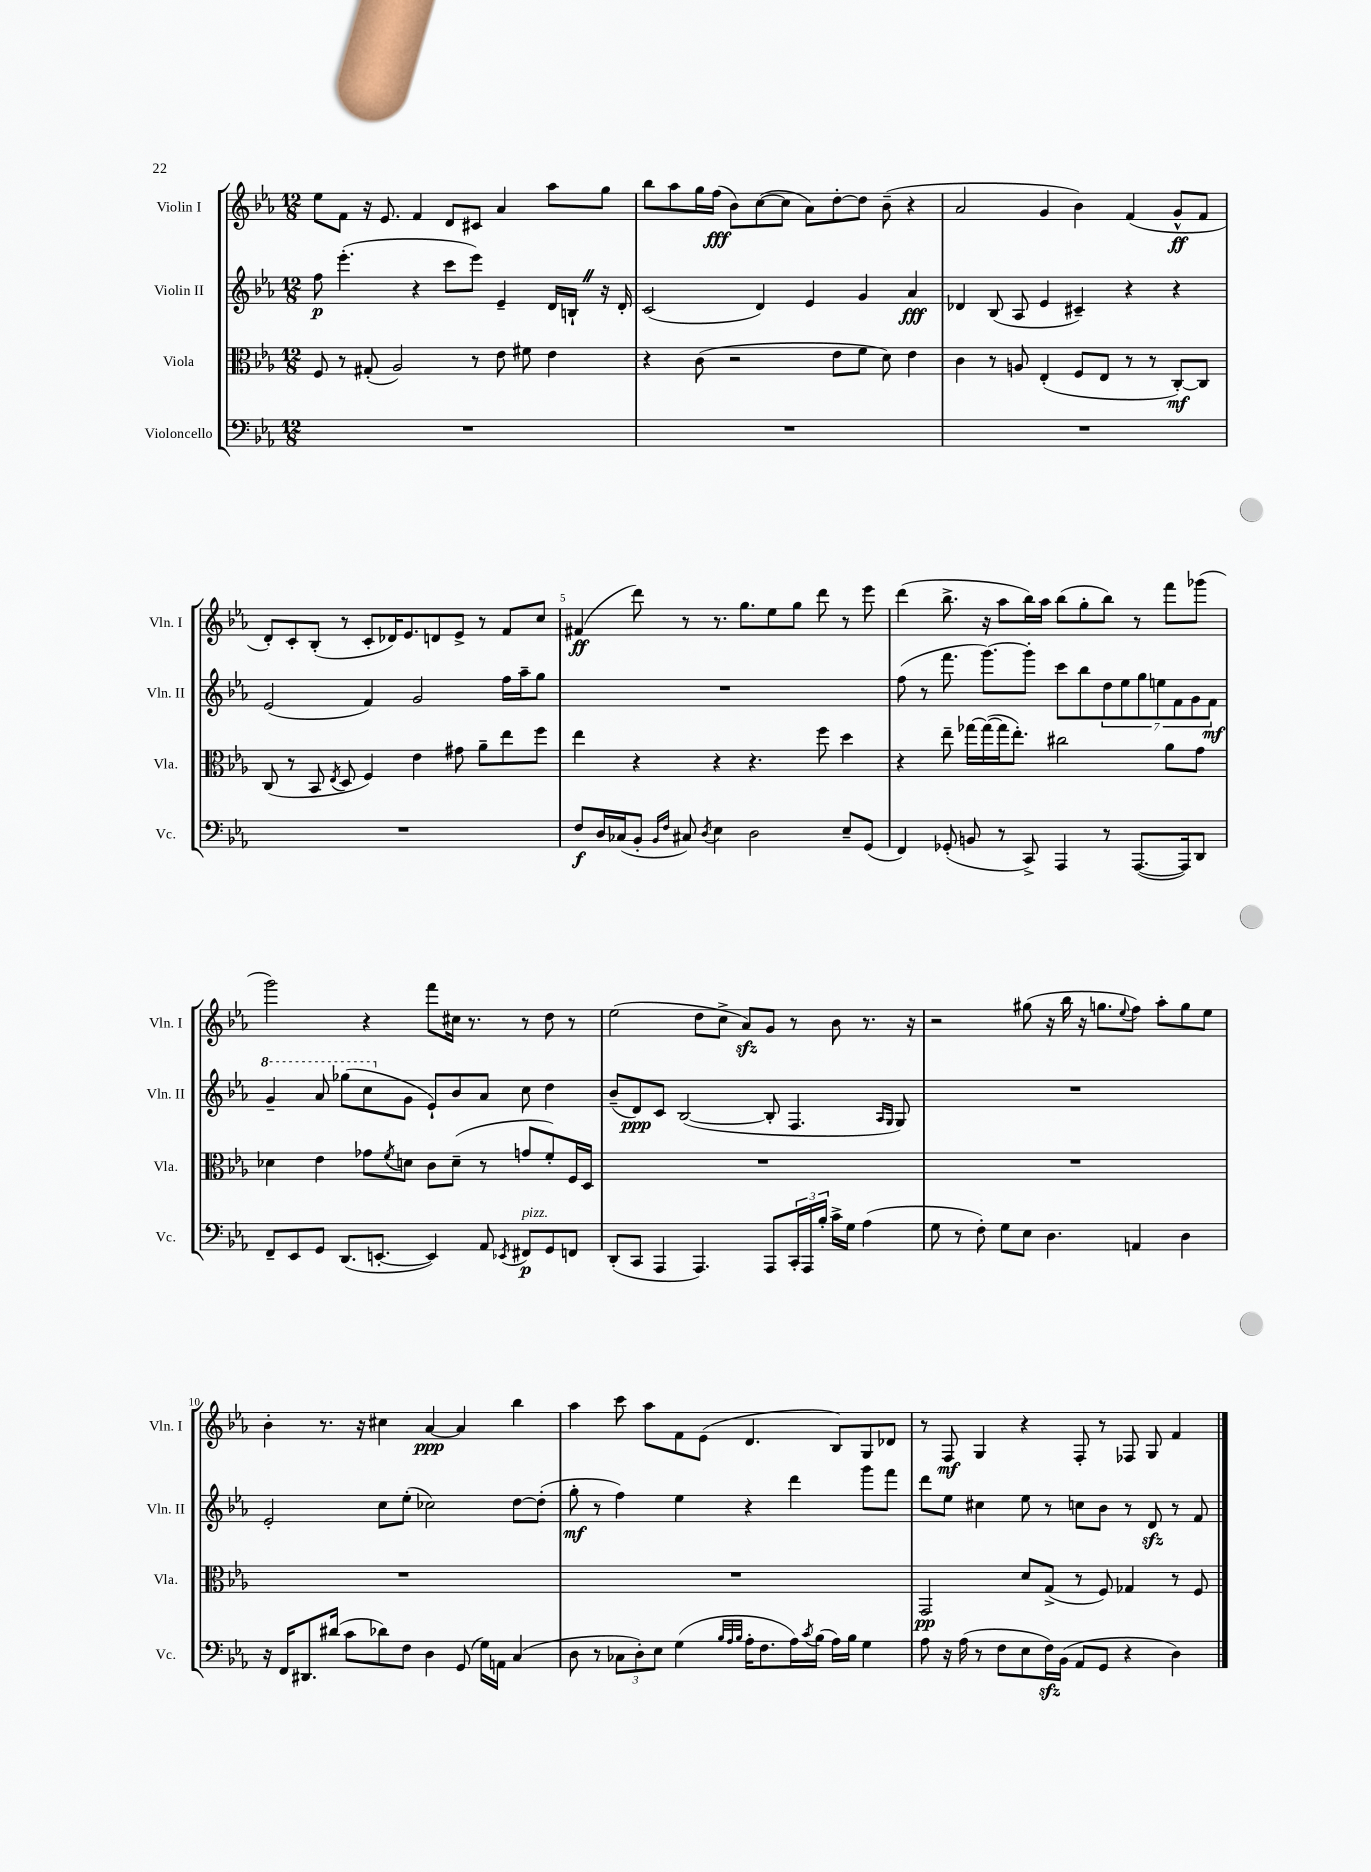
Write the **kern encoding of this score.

**kern	**kern	**kern	**kern
*staff4	*staff3	*staff2	*staff1
*clefF4	*clefC3	*clefG2	*clefG2
*k[b-e-a-]	*k[b-e-a-]	*k[b-e-a-]	*k[b-e-a-]
*M12/8	*M12/8	*M12/8	*M12/8
1.r	8F/	8ff\	8ee-\L
.	8r	(4.eee-'\	8f\J
.	(8G#'/	.	16r
.	.	.	8.e-/
.	2A-/)	.	.
.	.	4r	4f/
.	.	8ccc\L	8d/L
.	8r	8eee-\J)	8c#/J
.	8e-\	4e-~/	4a-/
.	8f#\	.	.
.	4e-\	16d/LL	8aa-\L
.	.	16B`/JJ	.
.	.	16r	8gg\J
.	.	16d'/	.
=	=	=	=
1.r	4r	(2c/	8bb-\L
.	.	.	8aa-\
.	(8c\	.	16gg\L
.	.	.	(16ff\JJ
.	2r	.	8b-\L)
.	.	4d/)	([8cc\
.	.	.	8cc\]J
.	.	4e-/	8a-\L)
.	8e-\L	.	[8dd'\
.	8f\J	4g/	8dd\]J
.	8d\)	.	(8b-~\
.	4e-\	4a-/	4r
=	=	=	=
1.r	4c\	4d-/	2a-/
.	8r	(8B-/	.
.	8A/	8A-/	.
.	(4E-'/	4e-/	4g/
.	8F/L	4c#~/)	4b-\)
.	8E-/J	.	.
.	8r	4r	(4f/
.	8r	.	.
.	[8C'/L)	4r	8g^^/L
.	8C/]J	.	8f/J
=	=	=	=
1.r	(8C/	(2e-/	8d'/L)
.	8r	.	8c'/
.	8BB-/	.	(8B-'/J
.	8qE-/	.	.
.	8D/	.	8r
.	4F/)	4f/)	8c'/L
.	.	.	16d-/K)
.	.	.	8.e-/
.	4e-\	2g/	.
.	.	.	8d/
.	8g#\	.	8e-^/J
.	8a-~\L	.	8r
.	8ee-\	16ff\LL	8f/L
.	.	16aa-~\J	.
.	8ff\J	8gg\J	8cc/J
=	=	=	=
8F/L	4ee-\	1.r	(4f#/
16D/L	.	.	.
(16C-/J	.	.	.
8BB-'/J	4r	.	8ddd\)
16qqBB-/LL	.	.	.
16qqF/JJ	.	.	.
8C#/)	.	.	8r
8qD/	.	.	.
4E-\	4r	.	8.r
.	.	.	8.gg\L
2D\	4.r	.	.
.	.	.	8ee-\
.	.	.	8gg\J
.	8ff\	.	8ddd\
8E-~/L	4dd\	.	8r
(8GG/J	.	.	8eee-\
=	=	=	=
4FF/)	4r	(8ff\	(4ddd\
.	.	8r	.
(8GG-'/	8ee-~\	8.fff\	8.bb-^\
8BB/	[16gg-\LL	.	.
.	(16gg-\_	[8.ggg\L)	16r
8r	16gg-\]J	.	8aa-\L
.	8.ee-'\J)	.	.
8CC^/)	.	8ggg'\]J	16bb-\L)
.	.	.	16aa-\JJ
4AAA-/	2cc#\	8ccc\L	(8bb-\L
.	.	8bb-\	8gg'\
8r	.	14dd\	8bb-\J)
.	.	14ee-\	.
([8.AAA-/L	.	.	8r
.	.	14gg\	.
.	.	14ee\	.
.	8a-\L	.	8fff\L
.	.	14f\	.
16AAA-/]k)	.	.	.
.	.	14g\	.
8DD/J	8g\J	.	(8ggg-\J
.	.	14f\J	.
=	=	=	=
8FF~/L	4d-\	4gg~/	2ggg\)
8EE-/	.	.	.
8GG/J	4e-\	8aa-/	.
(8.DD/L	.	(8ggg-\L	.
.	8g-\L	8ccc\	4r
[8.EE'/J	.	.	.
.	8qf/	.	.
.	8d\J	8g\J	.
4EE/])	8c\L	8e-`/L)	8fff\L
.	(8d~\J	8b-/	16cc#\Jk
.	.	.	8.r
8AA-/	8r	8a-/J	.
8qEE-/	.	.	.
8FF#/L	8g/L	8cc\	8r
8GG/	8f'/)	4dd\	8dd\
8FF/J	16F/L	.	8r
.	16D/JJ	.	.
=	=	=	=
(8DD'/L	1.r	(8b-~/L	(2ee-\
8CC/J	.	8d/)	.
4AAA-/	.	8c/J	.
.	.	([2B-/	.
4.AAA-/)	.	.	8dd\L
.	.	.	8cc^\J
.	.	.	8a-/L)
8AAA-/L	.	8B-'/]	8g/J
24CC'/L	.	4.F/	8r
24AAA-/	.	.	.
24B-'/JJ	.	.	.
16c^\LL	.	.	8b-\
16G\JJ	.	.	.
(4A-\	.	.	8.r
.	.	16qqA-/LL	.
.	.	16qqG/JJ	.
.	.	8G/)	.
.	.	.	16r
=	=	=	=
8G\	1.r	1.r	2r
8r	.	.	.
8F'\)	.	.	.
8G\L	.	.	.
8E-\J	.	.	(8gg#\
4.D\	.	.	16r
.	.	.	16bb-\
.	.	.	16r
.	.	.	8.gg\L
.	.	.	8qqee-/
4AA/	.	.	8ff\J)
.	.	.	8aa-'\L
4D\	.	.	8gg\
.	.	.	8ee-\J
=	=	=	=
16r	1.r	2e-'/	4b-'\
16FF/LK	.	.	.
8.DD#/	.	.	.
.	.	.	8.r
(16d#/Jk	.	.	.
8c\L	.	.	.
.	.	.	16r
8d-\)	.	8cc\L	4cc#\
8F\J	.	(8ee-'\J	.
4D\	.	2cc-\)	[4a-/
(8GG/	.	.	4a-/]
16G\LL)	.	.	.
16AA\JJ	.	.	.
(4C/	.	[8dd\L	4bb-\
.	.	(8dd'\]J	.
=	=	=	=
8D\	1.r	8gg'\	4aa-\
8r	.	8r	.
12C-\L	.	4ff\)	8ccc\
12D'\)	.	.	.
.	.	.	8aa-\L
12E-\J	.	.	.
(4G\	.	4ee-\	8f\
.	.	.	(8e-\J
32qqB-/LLL	.	.	.
32qqA-/	.	.	.
32qqB-/JJJ	.	.	.
16A-'\LK	.	4r	4.d/
8.F\	.	.	.
16A-\L)	.	4ddd\	.
8qc/	.	.	.
(16B-\JJ	.	.	.
16A-\LL)	.	.	8B-/L)
16B-\JJ	.	.	.
4G\	.	8ggg\L	8G/
.	.	8fff\J	8d-/J
=	=	=	=
8A-\	2GG/	8ddd\L	8r
16r	.	8ee-\J	8F/
(16A-\	.	.	.
8r	.	4cc#\	4G/
8F\L	.	.	.
8E-\	8d/L	8ee-\	4r
16F\L)	(8G^/J	8r	.
(16BB-\JJ	.	.	.
8AA-/L	8r	8cc\L	8F'/
8GG/J	8F/)	8b-\J	8r
4r	4G-/	8r	8F-/
.	.	8d/	8G/
4D\)	8r	8r	4f/
.	8F/	8f/	.
==	==	==	==
*-	*-	*-	*-
